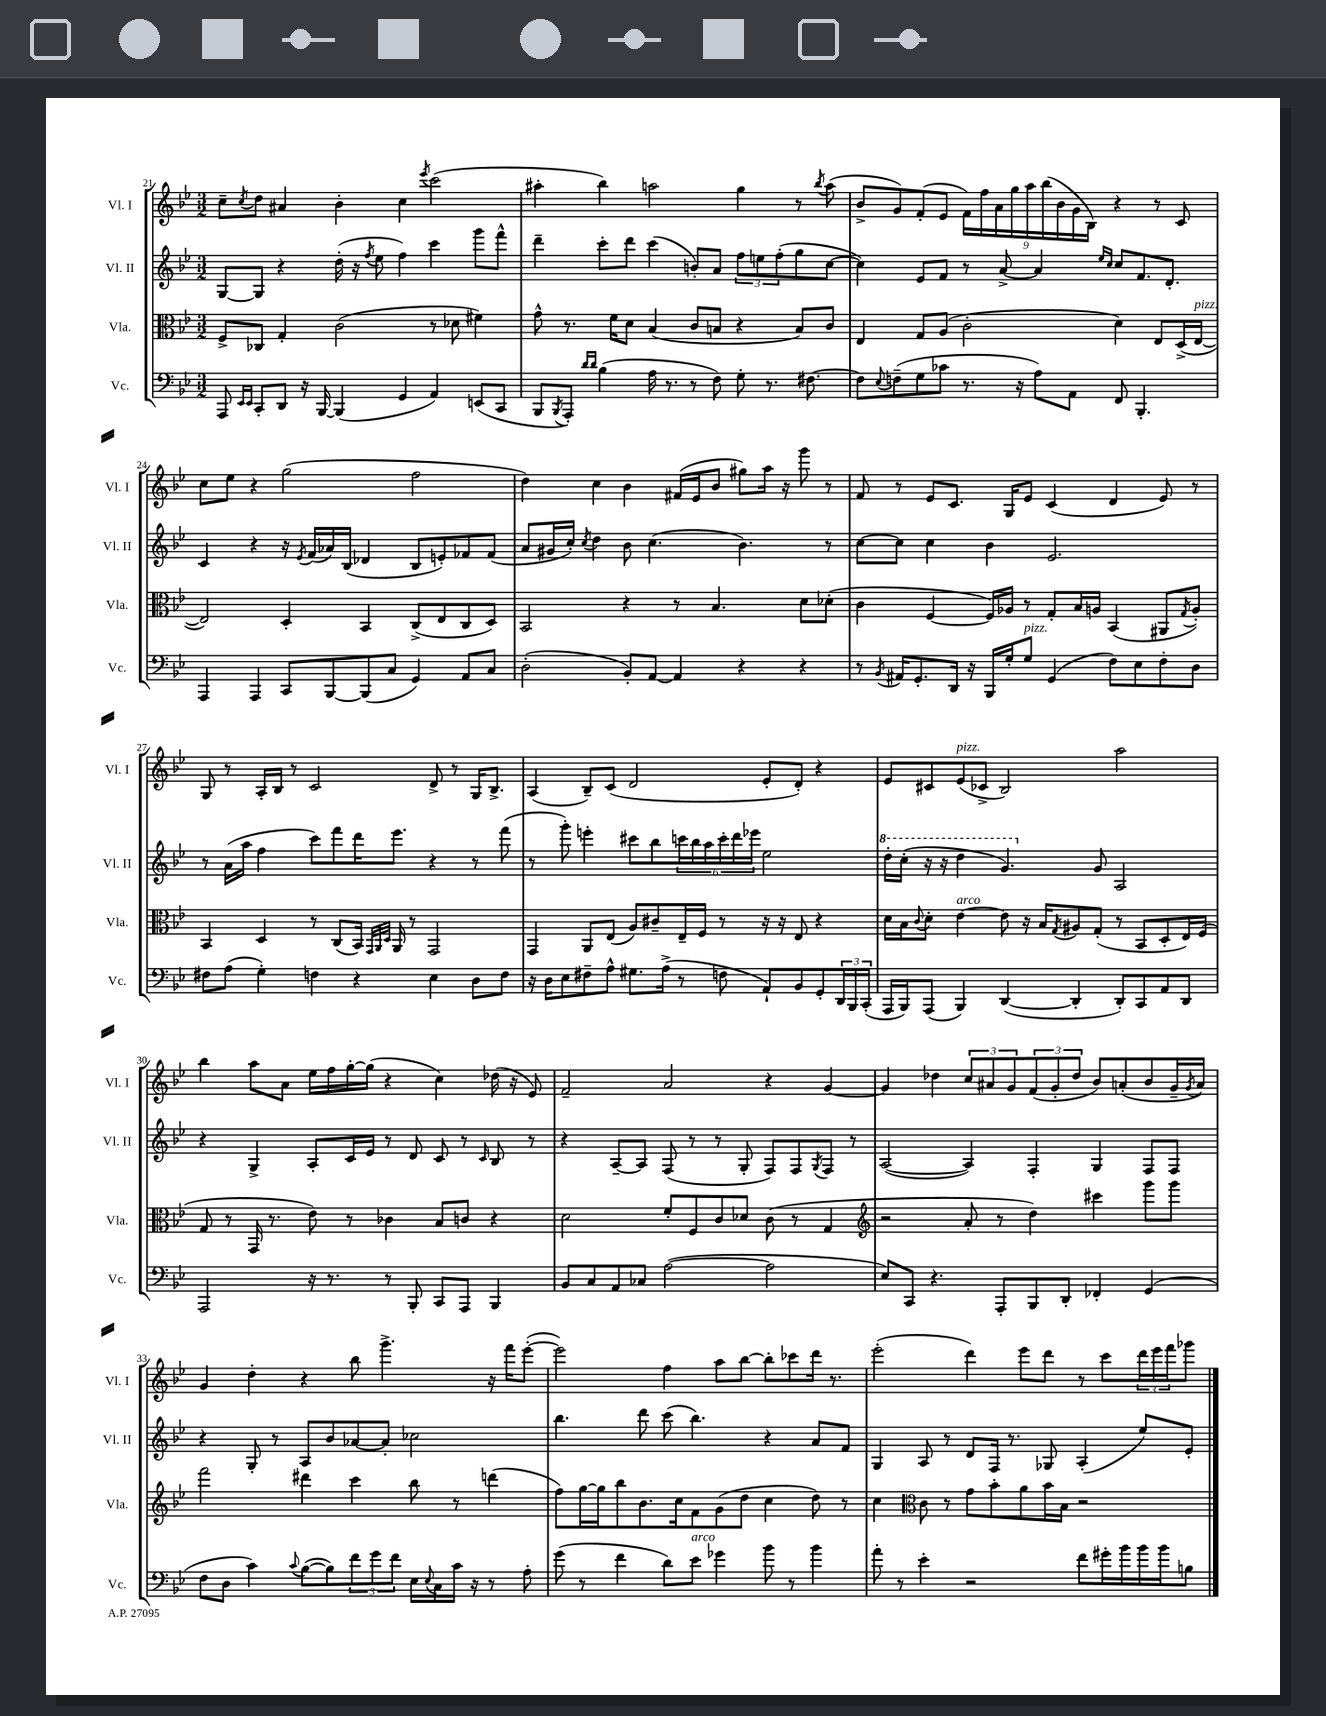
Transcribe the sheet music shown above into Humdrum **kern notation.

**kern	**kern	**kern	**kern
*staff4	*staff3	*staff2	*staff1
*clefF4	*clefC3	*clefG2	*clefG2
*k[b-e-]	*k[b-e-]	*k[b-e-]	*k[b-e-]
*M3/2	*M3/2	*M3/2	*M3/2
8AAA	8F^	[8G	8cc~
16qqEE-	.	.	.
16qqEE-	.	.	8qcc
8CC'	8C-	8G]	8dd
8DD	4G'	4r	4a#
16r	.	.	.
[16BBB-	.	.	.
(4BBB-]	(2c	(16dd'	4b-'
.	.	16r	.
.	.	8qff	.
.	.	8ee-	.
4GG	.	4ff)	4cc
.	.	.	8qeee-
4AA)	8r	4ccc	(2ccc
.	8d-	.	.
(8EE	4f#)	8ggg	.
8CC	.	8fff^^	.
=	=	=	=
8BBB-	8g^^	4ddd~	4aa#'
8qBBB-	.	.	.
8AAA')	8.r	.	.
16qqd	.	.	.
16qqd	.	.	.
(4B-	.	8ccc'	4bb-)
.	16f	.	.
.	8d	8ddd	.
16A	(4B-	(4ccc	2aa
8.r	.	.	.
8r	8c	8b')	.
8F)	8B	8a	.
8G'	4r	12ff	4gg
.	.	12ee	.
8.r	.	.	.
.	.	(12ff'	.
.	8B)	8gg	8r
[8.F#	.	.	.
.	.	.	8qbb-
.	8c	[8cc	(8aa
=	=	=	=
8F#]	4E-	4cc])	8b-^
8qqE-	.	.	.
(8F~	.	.	8g)
8G	8G	8e-	(8f'
8c-	(8A	8f	8e-
8.r	2c'	8r	18f)
.	.	.	18ff
.	.	.	18a
.	.	[8a^	.
.	.	.	18gg
16r	.	.	.
.	.	.	18aa
8A)	.	4a]	.
.	.	.	(18bb-
.	.	.	18b-
8AA	.	.	.
.	.	.	18g
.	.	.	18B-)
.	.	16qqee-	.
.	.	16qqcc	.
8FF	4d)	8cc	4r
4.BBB-'	.	8.f	.
.	8E-	.	8r
.	.	8.d'	.
.	(16D^	.	8c
.	[16E-	.	.
=	=	=	=
4AAA	2E-])	4c	8cc
.	.	.	8ee-
4AAA	.	4r	4r
8CC	4D'	16r	(2gg
.	.	8qe-	.
.	.	(16f	.
[8BBB-	.	16a-)	.
.	.	(16B-	.
(8BBB-]	4BB-	4d-	.
8C	.	.	.
4GG)	(8C^	8B-	2ff
.	8E-	8e')	.
8AA	8C	8f-	.
8C	8D)	(8f-	.
=	=	=	=
(2D'	2BB-	8a	4dd)
.	.	16g#	.
.	.	16cc')	.
.	.	8qcc	.
.	.	4dd	4cc
8BB-')	4r	8b-	4b-
[8AA	.	(4.cc	.
4AA]	8r	.	(16f#
.	.	.	16e-
.	4.B-	.	8b-
4r	.	4.b-)	8gg#)
.	.	.	16aa
.	.	.	16r
4r	8d	.	8ggg
.	(8d-'	8r	8r
=	=	=	=
8r	4c	[8cc	8f
8qBB-	.	.	.
16AA#	.	8cc]	8r
8.GG'	.	.	.
.	[4F	4cc	8e-
16DD	.	.	8.c
16r	.	.	.
16BBB-	16F])	4b-	.
16G'	16A-	.	16G
8G	8r	.	8e-
(4GG	8G'	2.e-	(4c
.	16B-	.	.
.	16A	.	.
8F)	(4BB-	.	4d
8E-	.	.	.
8F'	8AA#	.	8e-)
.	8qG	.	.
8D	8A')	.	8r
=	=	=	=
8F#	4BB-	8r	8G
(8A	.	(16a	8r
.	.	16aa	.
4G')	4D	4ff	16A'
.	.	.	16B-
.	.	.	8r
4F	8r	8ccc)	2c
.	(8C	8fff	.
4r	16BB-)	16ddd	.
.	32qqGG	.	.
.	32qqAA	.	.
.	32qqD	.	.
.	16AA	8.eee-	.
.	8r	.	.
4E-	2GG	4r	8d^
.	.	.	8r
8D	.	8r	16G
.	.	.	8.B-^
8F	.	(8fff	.
=	=	=	=
16r	4GG	8r	(4A
16D	.	.	.
8E-	.	8ggg')	.
8F#~	8AA	4eee'	8B-~)
8A^^	(8E-	.	(8c
8.G#	8A)	8ccc#	2d
.	8c#~	8bb-	.
(16A^	.	.	.
8r	16E-~	24ccc	.
.	.	24bb-	.
.	16F	.	.
.	.	24aa	.
8F	8r	24ccc'	.
.	.	24ddd	.
.	.	24eee-	.
8AA`)	16r	2ee-	8e-'
.	16r	.	.
8BB-	8E-	.	8d')
8GG'	4r	.	4r
24DD	.	.	.
24BBB-	.	.	.
(24CC'	.	.	.
=	=	=	=
16AAA	16d	16ddd'	8e-
16BBB-)	16B-	(16ccc'	.
.	8qqc	.	.
(8AAA	8d'	16r	8c#
.	.	16r	.
4BBB-)	[4e-	4ddd	(8e-
.	.	.	8c-^
([4DD	8e-]	4.gg)	2B-)
.	16r	.	.
.	16B-	.	.
.	8qG	.	.
4DD']	8A#	.	.
.	(8G'	8g	.
8DD')	8r	2A	2aa
8CC	8BB-	.	.
8AA	8D'	.	.
8DD	16E-)	.	.
.	(16F	.	.
=	=	=	=
2AAA	8G	4r	4bb-
.	8r	.	.
.	16GG	4G^	8aa
.	8.r	.	.
.	.	.	8a
16r	8e-)	8A'	16ee-
8.r	.	.	16ff
.	8r	16c	[16gg'
.	.	16e-	(16gg]
8r	4c-	8r	4r
8BBB-'	.	8d	.
8CC	8B-	8c	4cc)
8AAA	8c	8r	.
.	.	16qqc	.
4BBB-	4r	8B-	(16dd-
.	.	.	16r
.	.	8r	8e-)
=	=	=	=
8BB-	2d	4r	2f~
8C	.	.	.
8AA	.	[8A~	.
8C-	.	8A]	.
([2A	8f'	(8F	2a
.	8F	8r	.
.	8c	8r	.
.	8d-	8G'	.
2A]	(8c	8F)	4r
.	8r	8F	.
.	.	8qG	.
.	4G	8F	[4g
.	.	8r	.
=	=	=	=
*	*clefG2	*	*
8E-)	2r	([2A	4g]
8CC	.	.	.
4.r	.	.	4dd-
.	8a'	4A])	12cc
.	.	.	12a#
8AAA'	8r	.	.
.	.	.	12g
8BBB-	4dd)	4F'	(12f
.	.	.	12g'
8DD'	.	.	.
.	.	.	12dd-
4FF-'	4ccc#	4G	8b-)
.	.	.	(8a'
(4GG	8ggg	8F	8b-
.	8ggg	8F	16g~
.	.	.	8qg
.	.	.	16a)
=	=	=	=
8F	2fff	4r	4g
8D	.	.	.
4c)	.	8G'	4dd'
.	.	8r	.
8qqc	.	.	.
([8B-	4ddd#	8A	4r
8B-])	.	8b-	.
12f	4ccc	[8a-	8bb-
12g	.	.	.
.	.	8a-']	4.ggg^
12f	.	.	.
16E-	8bb-	2cc-	.
8qqE-	.	.	.
16C	.	.	.
16c	8r	.	.
16r	.	.	.
8r	(4ddd	.	16r
.	.	.	16fff
8A'	.	.	([8eee-'
=	=	=	=
(8g	8ff)	4.bb-	2eee-])
8r	[16gg	.	.
.	16gg]	.	.
4f	8bb-	.	.
.	8.b-	8ddd	.
8d)	.	(8ccc	4ff
.	16cc	.	.
8e-	8f	4.bb-)	.
4g-	(8g	.	8aa
.	8dd	.	[8bb-
8b-	4cc	4r	8bb-']
8r	.	.	8ccc-
4b-	8dd)	8a	16ddd
.	.	.	8.r
.	8r	8f	.
=	=	=	=
8a'	4cc	4G	(2eee-'
8r	.	.	.
*	*clefC3	*	*
4e-'	8c	8A	.
.	8r	8r	.
2r	8g	8d	4ddd)
.	8b-'	16F	.
.	.	8.r	.
.	8a	.	8eee-
.	16b-	8G-	8ddd
.	16B-	.	.
8f	2r	(4A'	8r
16g#'	.	.	8ccc
16b-	.	.	.
16b-	.	8ee-)	24ddd
.	.	.	24eee-
16b-	.	.	.
.	.	.	24fff
8B	.	8e-'	8ggg-
==	==	==	==
*-	*-	*-	*-
